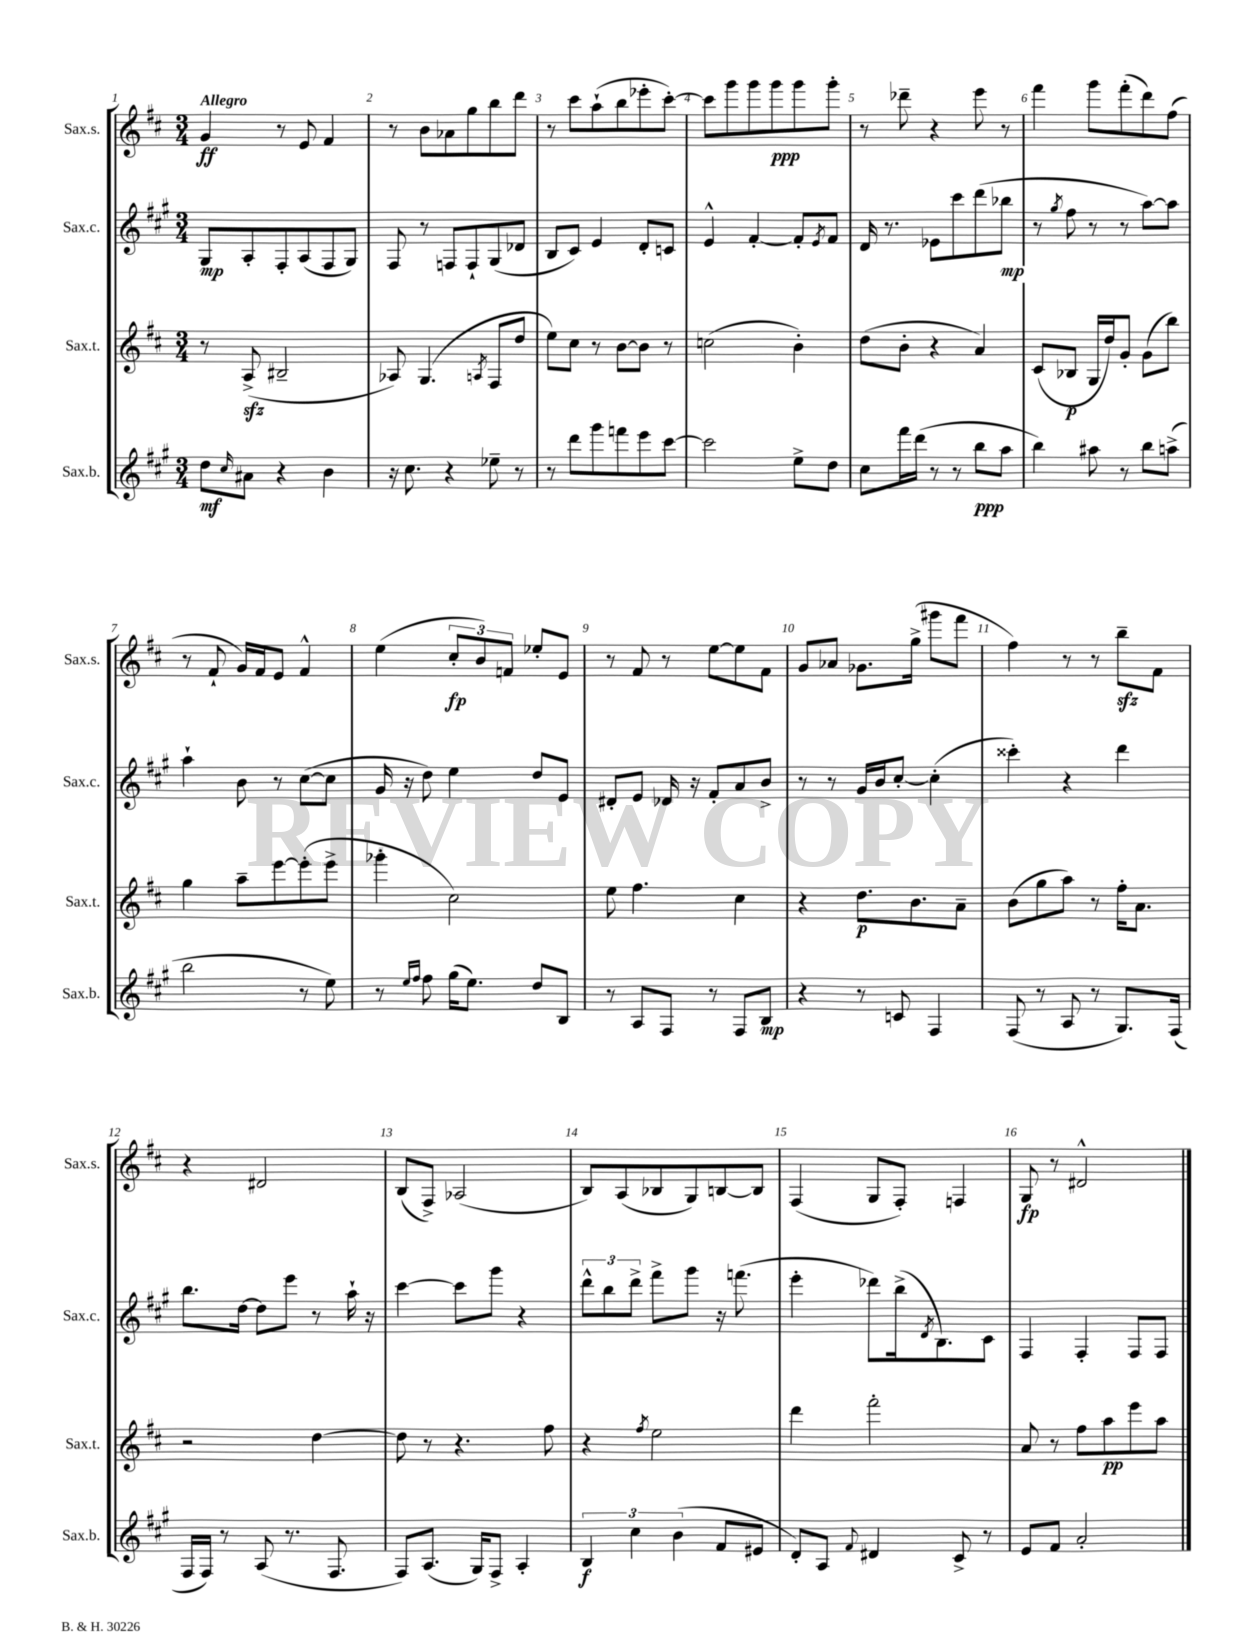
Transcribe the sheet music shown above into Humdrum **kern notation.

**kern	**kern	**kern	**kern
*staff4	*staff3	*staff2	*staff1
*clefG2	*clefG2	*clefG2	*clefG2
*k[f#c#g#]	*k[f#c#]	*k[f#c#g#]	*k[f#c#]
*M3/4	*M3/4	*M3/4	*M3/4
8dd	8r	8G#	4g
16qqcc#	.	.	.
8a#	(8A^	8A'	.
4r	2B#~	8F#'	8r
.	.	(8A	8e
4b	.	8F#	4f#
.	.	8G#)	.
=	=	=	=
16r	8A-)	8F#	8r
8.cc#	.	.	.
.	(4.G	8r	8b
4r	.	8F	8a-
.	.	8F`	8gg
.	8qA	.	.
8ee-~	8F#	(8G#	8bb
8r	8dd	8d-	8ddd
=	=	=	=
8r	8ee)	8B	8r
8ddd	8cc#	8c#)	8ccc#
8ggg#	8r	4e	(8aa`
8fff	[8b	.	8bb
8eee	8b]	8d'	8eee-'
[8ccc#	8r	8c	[8ccc#')
=	=	=	=
2ccc#]	(2cc	4e^^	8ccc#]
.	.	.	8ggg
.	.	[4f#'	8ggg
.	.	.	8ggg
8ee^	4b')	8f#']	8ggg
.	.	8qe	.
8dd	.	8f#	8ggg'
=	=	=	=
8cc#	(8dd	16d	8r
.	.	8.r	.
16fff#	8b'	.	8ddd-~
(16ddd	.	.	.
8r	4r	8e-	4r
8r	.	8ccc#	.
8bb	4a)	(8ddd	8eee
8aa	.	8bb-	8r
=	=	=	=
4bb)	(8c#	8r	4fff#
.	.	8qgg#	.
.	8B-	8ff#	.
8aa#	16G	8r	8ggg
.	16dd)	.	.
8r	8g'	8r	(8fff#'
8bb	(8g	[8aa)	8ddd)
(8aa^	8bb)	8aa]	(8ff#
=	=	=	=
2bb	4gg	4aa`	8r
.	.	.	8f#`
.	8aa~	8b	16g)
.	.	.	16f#
.	[8eee	8r	8e
8r	(8eee']	([8cc#	4f#^^
8ee)	8eee^	8cc#]	.
=	=	=	=
8r	4ggg-'	16g#	(4ee
.	.	16r	.
16qqee	.	.	.
16qqff#	.	.	.
8ff#	.	8dd)	.
(16gg#	2cc#)	4ee	12cc#'
8.ee)	.	.	.
.	.	.	12b)
.	.	.	12f
8dd	.	8dd	8ee-'
8B	.	8e	8e
=	=	=	=
8r	8ee	8d#'	8r
8A	4.ff#	8e	8f#
8F#	.	16d-	8r
.	.	16r	.
8r	.	8f#'	[8ee
8F#	4cc#	8a	8ee]
8B	.	8b^	8f#
=	=	=	=
4r	4r	8r	8g
.	.	8r	8a-
8r	8.dd	16g#	8.g-
.	.	16b	.
8c	.	[8cc#'	.
.	8.b	.	(16gg^
4F#	.	(4cc#']	8ggg#
.	8a~	.	8fff#
=	=	=	=
(8F#	(8b	4ccc##')	4ff#)
8r	8gg	.	.
8A	8aa)	4r	8r
8r	8r	.	8r
8.G#)	16ff#'	4ddd	8bb~
.	8.a	.	.
.	.	.	8f#
(16F#	.	.	.
=	=	=	=
16F#	2r	8.bb	4r
16F#)	.	.	.
8r	.	.	.
.	.	[16dd	.
(8A	.	8dd]	2d#
8.r	.	8eee	.
.	[4dd	8r	.
8.F#	.	.	.
.	.	16aa`	.
.	.	16r	.
=	=	=	=
8F#)	8dd]	[4ccc#	(8B
(8.A	8r	.	8F#^)
.	4.r	8ccc#]	(2A-
16G#)	.	.	.
8F#^	.	8ggg#	.
4A'	.	4r	.
.	8ff#	.	.
=	=	=	=
6B	4r	12ddd^^	8B)
.	.	12bb	.
.	.	.	(8A
6cc#	.	12ddd^	.
.	8qff#	.	.
.	2ee	8fff#^	8B-
(6b	.	.	.
.	.	8ggg#	8G)
8f#	.	16r	[8B
.	.	(8.fff	.
8e#	.	.	8B]
=	=	=	=
8d')	4ddd	4eee'	(4F#
8A	.	.	.
8qqf#	.	.	.
4d#	2fff#'	8ddd-)	8G
.	.	(16bb^	8F#')
.	.	8qd	.
.	.	8.B)	.
8c#^	.	.	4F
8r	.	8c#	.
=	=	=	=
8e	8a	4F#	8G
8f#	8r	.	8r
2a'	8ff#	4F#'	2d#^^
.	8aa	.	.
.	8eee	8F#	.
.	8aa	8F#	.
==	==	==	==
*-	*-	*-	*-
